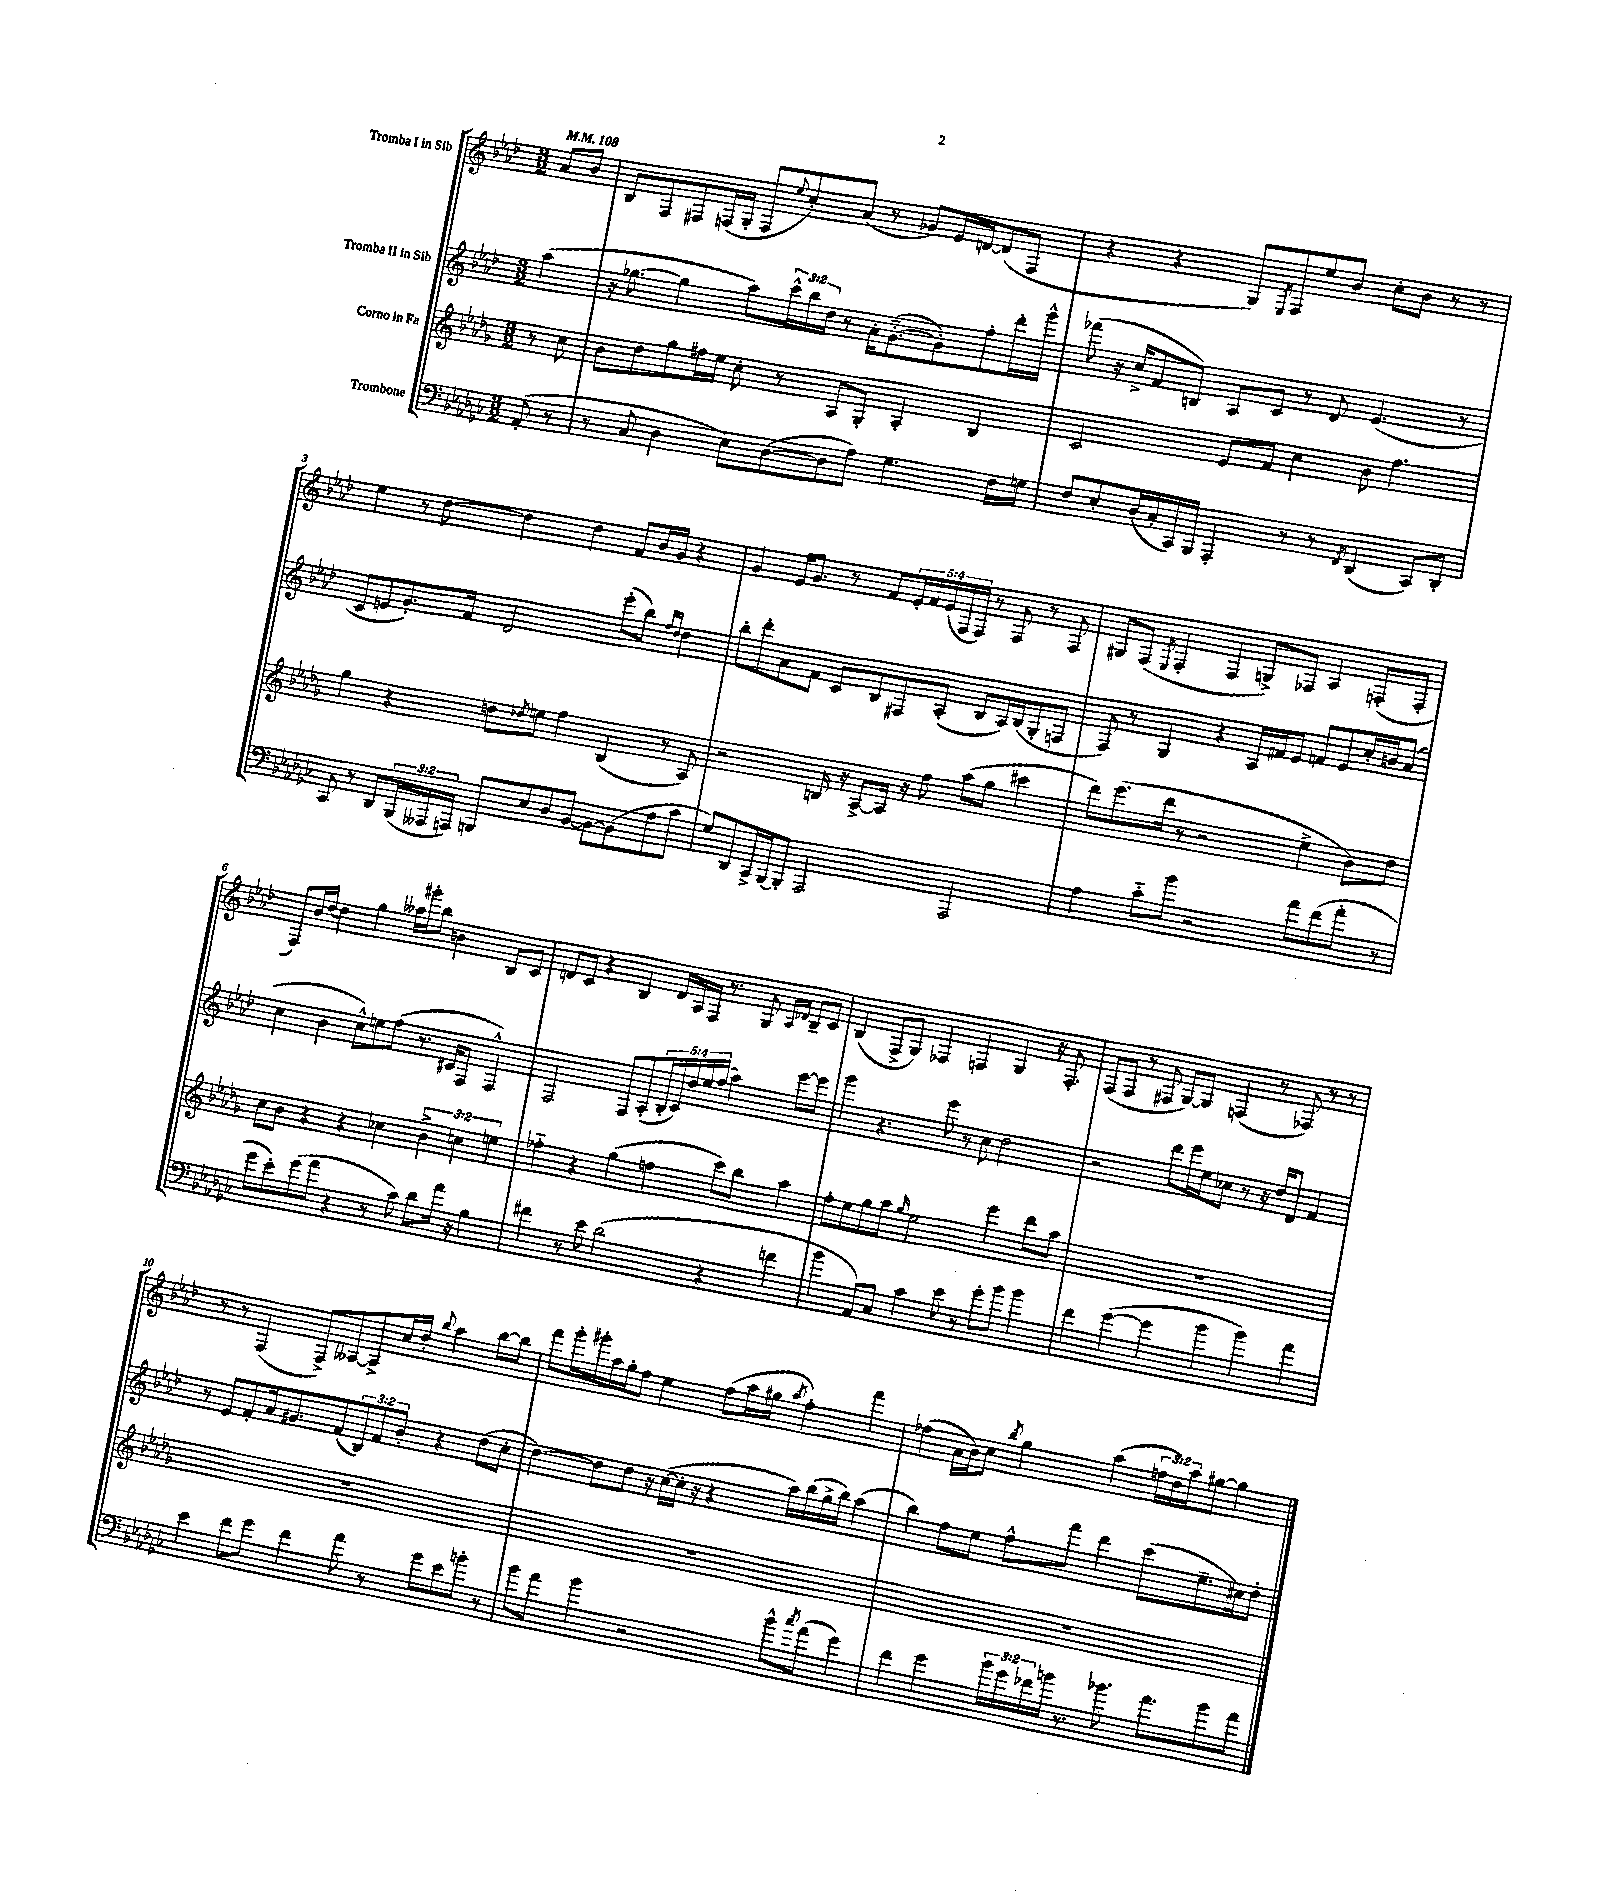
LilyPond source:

<<
\new StaffGroup <<
\new Staff = "s0" \with { instrumentName = "Tromba I in Sib" } {
    \clef treble \key aes \major \numericTimeSignature \time 3/2 \override Staff.TupletNumber.text = #tuplet-number::calc-fraction-text \partial 4 \tempo 4 = 108
    aes'8 bes'8 |
    bes8 f8 fis8 f16( g16-. f8 \appoggiatura { ees''8 } c''8-.) aes'8( r8 ges'8) ees'16 d'16~ d'8( f8 |
    r4 r4 g8) \acciaccatura { ees8 } f8 ees''8 bes'8 c''8-. bes'8 r8 r8 |
    ees''4 r8 des''8~ des''4 des''4 f'8 bes'16 g'16 r4 |
    g'4 ees'16 g'8. r8 f'8 \tuplet 5/4 { ees'16-. f'16 ees'16( f16 f16) } r8 f8 r8 f8 |
    gis8 f8( \acciaccatura { ees8 } f4-. f4 g8->) fes8 aes4 f8-.( f8-. |
    f8) bes'16 des''16~ des''4 g''4 aeses''16 gis'''16-. bes''8 b'4 bes8 c'8 |
    d'8 c'8 r4 bes4 d'16 aes16 f16 r8. g8 \grace { aes16 des'16 } bes8-- c'8 |
    bes4( f8-> g8) fes4 f4 g4 r16 f8.-. |
    f8( f8 r8 fis8 g8~) g8 f4( r8 fes8) r8 r8 |
    r8 r8 f4( f8->) aeses8~ aeses8-> c''16 des''16-. \appoggiatura { bes''8 } aes''4 bes''8~ bes''8 |
    f'''8 g'''16-. gis'''16-. aes''16 g''16-. f''8 ees''4 f''8( aes''16 gis''16 \acciaccatura { aes''8 } f''4-.) f'''4 |
    fes''4( aes'16 bes'16) c''8 \acciaccatura { bes''8 } g''4 aes''4( \tuplet 3/2 { f''16 des''16) aes''16 } gis''8~ gis''4 \bar "|." |
}
\new Staff = "s1" \with { instrumentName = "Tromba II in Sib" } {
    \clef treble \key aes \major \numericTimeSignature \time 3/2 \override Staff.TupletNumber.text = #tuplet-number::calc-fraction-text \partial 4
    aes''4( |
    r16 ges''8.~ ges''4 aes''8) \tuplet 3/2 { c'''16-^ bes''16 des''16 } r8 aes'16-. g'8.~-_( g'8-.) f''8-. des'''16-. g'''16-^ |
    fes'''8( r16 c''16-> f'8 b8) aes8 c'8 r8 des'8 ees'4.( r8 |
    c'8 e'8 g'8.-.) f'16 des'2 ees'''8-.( bes''8) \grace { f''16 des''16 } des''4 |
    bes''8-. des'''8-. aes'8 f'8 c'8 bes8 fis8 aes8-.( bes8 aes16) bes16( g8-. f8 |
    f8) r8 g4 r4 aes16 fis'16 ees'8 f'8 ees'8 c''16-. b'16 aes'8( |
    c''4 bes'4 c''8-^) e''8 f''8( r8. cis'16 f8 f4-^) |
    f2 f8 aes8-.( \tuplet 5/4 { bes16-. c'16) des''16 ees''16 f''16( } aes''4) ees'''8~ ees'''8 |
    g'''4 r4. ees'''8 r8 c''8 des''2 |
    r2 des'''8 ees'''16 ees''16 ces''8 r8 r16 des''16 des'8 f'4 |
    r8 ees'8 f'8-. aes'16 gis'8. f'8( \tuplet 3/2 { bes8) f'8 bes'8-. } r4 des''8( c''8-. |
    des''4~) des''8 des''8 r16 c''16~( c''16-. r16 r4 aes''16) bes''16( g''16-> bes''16) aes''4( |
    bes''4) f''8 ees''8 f''8-^ f'''8 des'''4 c'''8( ees''8.-- cis''16) des''8-. \bar "|." |
}
\new Staff = "s2" \with { instrumentName = "Corno in Fa" } {
    \clef treble \key des \major \numericTimeSignature \time 3/2 \override Staff.TupletNumber.text = #tuplet-number::calc-fraction-text \partial 4
    r8 c''8 |
    bes'8 des''8 ges''8 fis''16 ees''16 c''8-. r8 aes8 ges8-. aes4-. bes4 |
    c'2 ees'8 f'8 c''4 bes'8 f''4. |
    ges''4 r4 d''8 \acciaccatura { des''8 } e''8 f''4 bes4( r8 aes8) |
    r2 b16 r16 aes8~-> aes16 r16 f''8 aes''8( ges''8 cis'''4 |
    des'''8) ees'''8.( des'''16 r8 r2 ees''4-> bes'8) des''8 |
    c''8 bes'8 r4 r4 ces''4 \tuplet 3/2 { bes'4-> c''4 e''4 } |
    fes''4-_ r4 ges''4( f''4 c'''8) bes''8 aes''4 |
    f''8-. ees''8 ges''8 aes''8 \grace { ges''16 } ees''2 ees'''4 des'''8 aes''8 |
    R1. |
    R1. |
    R1. |
    R1. \bar "|." |
}
\new Staff = "s3" \with { instrumentName = "Trombone" } {
    \clef bass \key ges \major \numericTimeSignature \time 3/2 \override Staff.TupletNumber.text = #tuplet-number::calc-fraction-text \partial 4
    aes,8-.( r8 |
    r8 ces8 des4 ees8) des8~( des8 aes8) ges4. f16 g16 |
    f8 ees8-. des16( ces16-. ces,16) bes,,16 aes,,4-. r8 r8 \acciaccatura { f,8 } des,4( ces,8) des,8-. |
    ces,8 r8 des,8 \tuplet 3/2 { bes,,16( aeses,,16 a,,16) } b,,8 ees8 des8 bes,8~ bes,8~ bes,8( aes8 ces'8 |
    ges8) des,8 ces,16-> bes,,16~ bes,,8-. aes,,2 aes,,2 |
    aes4 ces'8-_ bes'8 r2 aes'8 f'8( aes'8-. r8 |
    ges'8 ees'8-.) ges'8( aes'8 r4 r8 ces'8) des'8 aes'16 r16 bes4 |
    fis'4 r8 ees'8 des'2( r4 f'4 |
    bes'4 aes,8) ces8 ces'4 ees'8 r8 ges'8-. bes'8 bes'4 |
    f'4 ges'4~( ges'4 bes'4 bes'4) aes'4 |
    ees'4 f'8 ges'8 f'4 aes'8 r8 ges'8 ees'8 b'8-. r8 |
    bes'8 aes'8 bes'4 r2 bes'8-^ \acciaccatura { ces''8 } aes'8( ges'4) |
    f'4 ges'4 \tuplet 3/2 { bes'16 ges'16 fes'16 } b'16 r8. bes'8. aes'8. bes'8 aes'8 \bar "|." |
}
>>
>>
